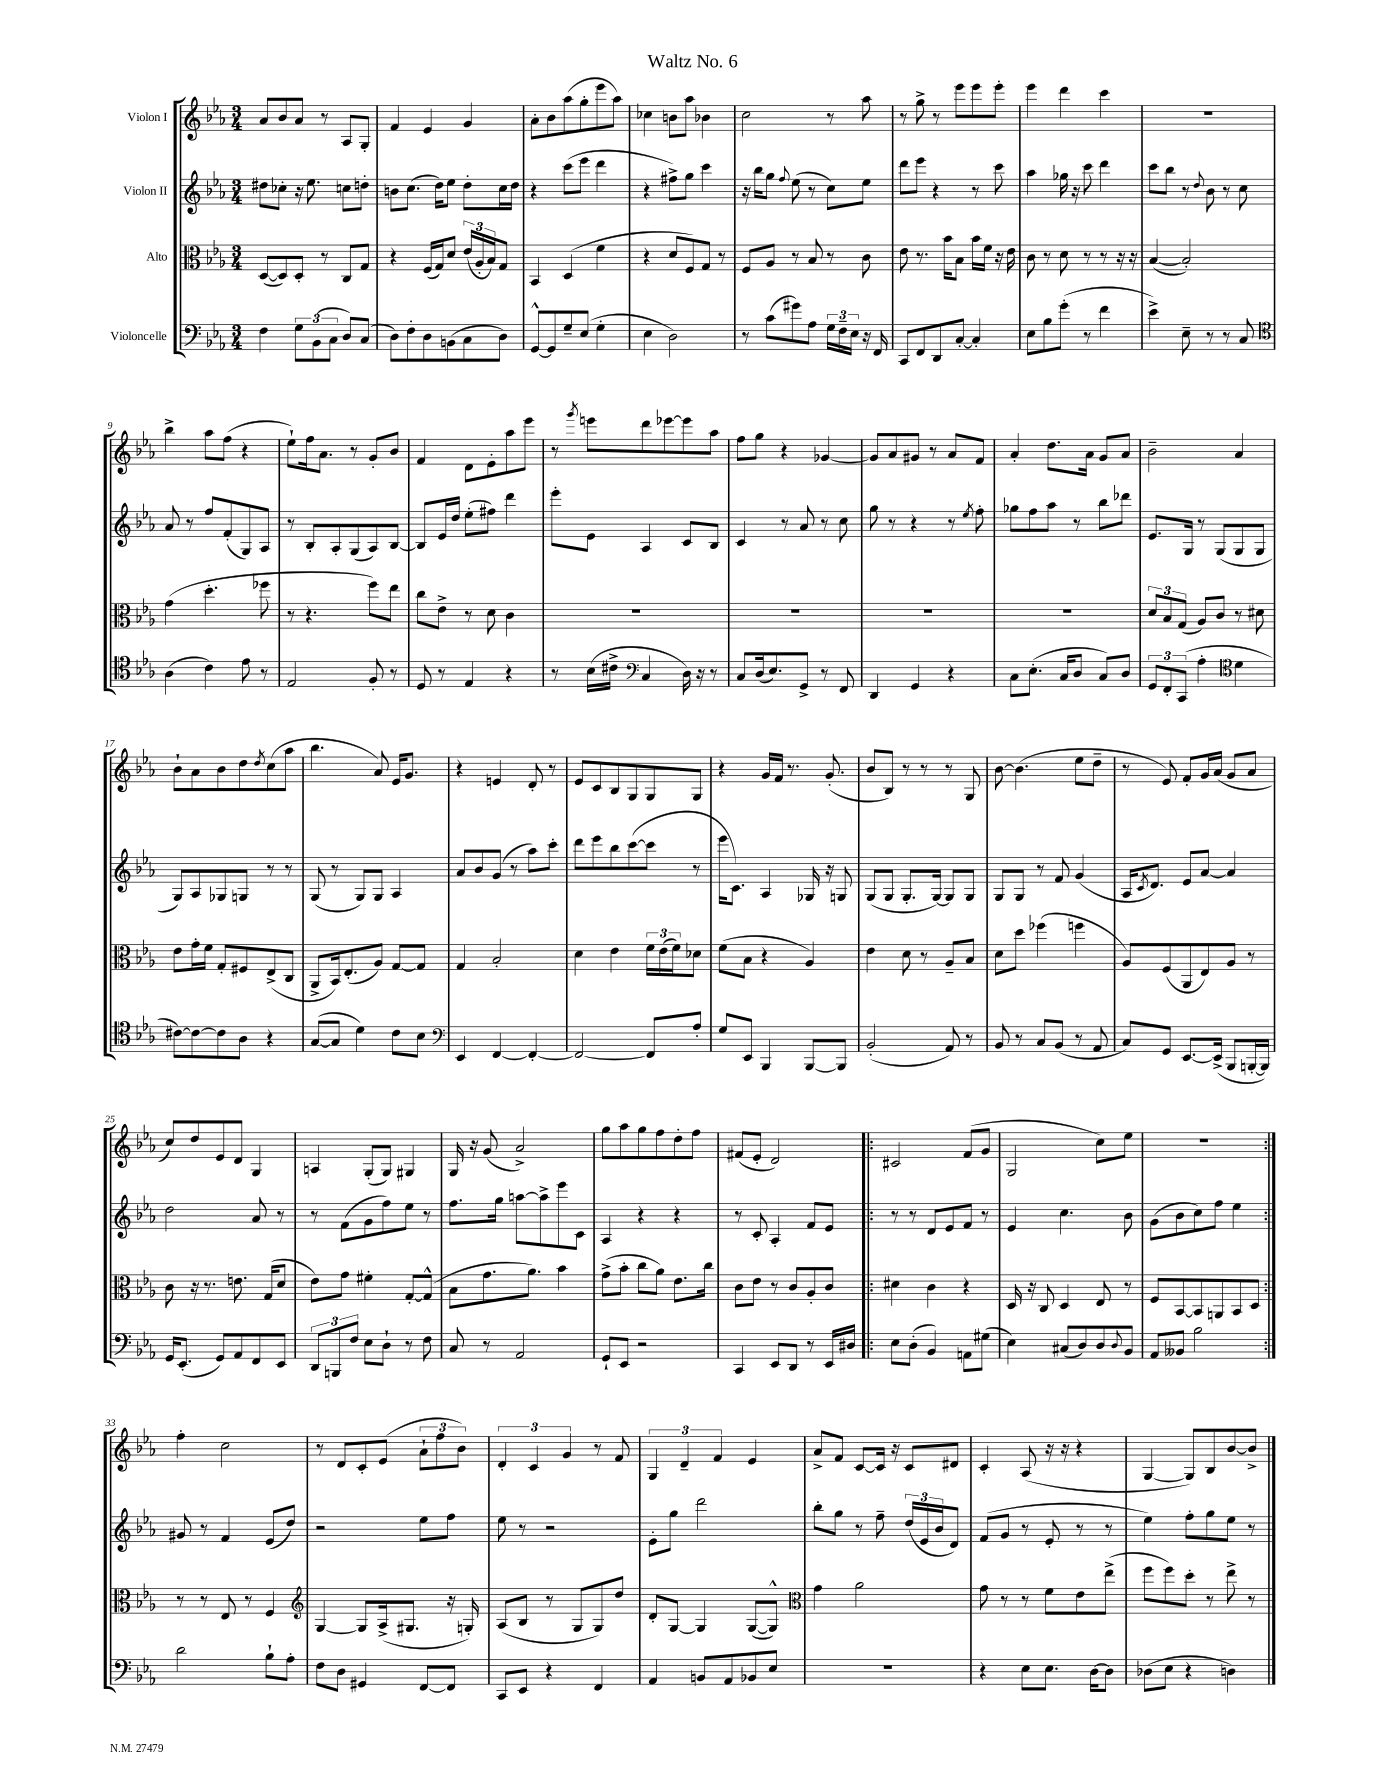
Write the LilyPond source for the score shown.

\header { title = "Waltz No. 6" }
<<
\new StaffGroup <<
\new Staff = "s0" \with { instrumentName = "Violon I" } {
    \clef treble \key ees \major \numericTimeSignature \time 3/4
    aes'8 bes'8 aes'8 r8 aes8 g8-. |
    f'4 ees'4 g'4 |
    aes'8-. bes'8 aes''8( g''8-. ees'''8 aes''8) |
    ces''4 b'8 aes''8 bes'4 |
    c''2 r8 aes''8 |
    r8 g''8-> r8 ees'''8 ees'''8 ees'''8-. |
    ees'''4 d'''4 c'''4 |
    R2. |
    bes''4-> aes''8 f''8( r4 |
    ees''8-!) f''16 aes'8. r8 g'8-. bes'8 |
    f'4 d'8 ees'8-. aes''8 ees'''8 |
    r8 \acciaccatura { g'''8 } e'''8 d'''8 ees'''8~ ees'''8 aes''8 |
    f''8 g''8 r4 ges'4~ |
    ges'8 aes'8 gis'8 r8 aes'8 f'8 |
    aes'4-. d''8. aes'16 g'8 aes'8 |
    bes'2-- aes'4 |
    bes'8-! aes'8 bes'8 d''8 \acciaccatura { d''8 } c''8( aes''8 |
    bes''4. aes'8) ees'16 g'8. |
    r4 e'4 d'8-. r8 |
    ees'8 c'8 bes8 g8 g8 g8 |
    r4 g'16 f'16 r8. g'8.-.( |
    bes'8 bes8) r8 r8 r8 g8 |
    bes'8~ bes'4.( ees''8 d''8-- |
    r8 ees'8) f'8-. g'16 aes'16( g'8 aes'8 |
    c''8) d''8 ees'8 d'8 g4 |
    a4 g8-.( g8) gis4 |
    g16 r16 g'8( aes'2->) |
    g''8 aes''8 g''8 f''8 d''8-. f''8 |
    fis'8( ees'8-. d'2) |
    \repeat volta 2 { cis'2 f'8( g'8 |
    g2 c''8) ees''8 |
    R2. | }
    f''4-. c''2 |
    r8 d'8 c'8-. ees'8( \tuplet 3/2 { aes'8-! f''8 bes'8) } |
    \tuplet 3/2 { d'4-. c'4 g'4 } r8 f'8 |
    \tuplet 3/2 { g4 d'4-- f'4 } ees'4 |
    aes'8-> f'8 c'8~ c'16 r16 c'8 dis'8 |
    c'4-. aes8( r16 r16 r4 |
    g4~ g8) bes8 bes'8~ bes'8-> \bar "|." |
}
\new Staff = "s1" \with { instrumentName = "Violon II" } {
    \clef treble \key ees \major \numericTimeSignature \time 3/4
    dis''8 ces''8-. r16 ees''8. c''8 d''8-. |
    b'8 c''8.( d''16) ees''8 d''8-. c''16 d''16 |
    r4 c'''8( ees'''8 d'''4 |
    r4 fis''8->) g''8 c'''4 |
    r16 bes''16 g''8 \appoggiatura { f''8 } ees''8( r8 c''8) ees''8 |
    d'''8 ees'''8 r4 r8 c'''8 |
    aes''4 ges''16 r16 c'''8 d'''4 |
    c'''8 bes''8 r8 \appoggiatura { d''8 } bes'8 r8 c''8 |
    aes'8 r8 f''8 f'8-.( g8) aes8 |
    r8 bes8-. aes8-. g8( aes8) bes8~ |
    bes8 ees'16 d''16 ees''8-.( fis''8) d'''4 |
    ees'''8-. ees'8 aes4 c'8 bes8 |
    c'4 r8 aes'8 r8 c''8 |
    g''8 r8 r4 r8 \acciaccatura { ees''8 } f''8-. |
    ges''8 f''8 aes''8 r8 bes''8 des'''8 |
    ees'8. g16 r8 g8( g8 g8 |
    g8) aes8 ges8 g8 r8 r8 |
    g8( r8 g8) g8 aes4 |
    aes'8 bes'8 g'8( r8 aes''8) c'''8-. |
    d'''8 ees'''8 bes''8 c'''8~( c'''8 r8 |
    ees'''16 c'8.) aes4 ges16 r16 g8 |
    g8( g8 g8.-. g16~) g8 g8 |
    g8 g8 r8 f'8 g'4( |
    aes16 \acciaccatura { c'8 } d'8.) ees'8 aes'8~ aes'4 |
    d''2 aes'8 r8 |
    r8 f'8( g'8 f''8) ees''8 r8 |
    f''8. g''16 a''8~ a''8-> ees'''8 c'8 |
    aes4 r4 r4 |
    r8 c'8-. aes4-. f'8 ees'8 |
    \repeat volta 2 { r8 r8 d'8 ees'8 f'8 r8 |
    ees'4 c''4. bes'8 |
    g'8( bes'8 c''8) f''8 ees''4 | }
    gis'8 r8 f'4 ees'8( d''8) |
    r2 ees''8 f''8 |
    ees''8 r8 r2 |
    ees'8-. g''8 d'''2 |
    bes''8-. g''8 r8 f''8-- \tuplet 3/2 { d''16( ees'16 bes'16 } d'8) |
    f'8( g'8 r8 ees'8-. r8 r8 |
    ees''4) f''8-. g''8 ees''8 r8 \bar "|." |
}
\new Staff = "s2" \with { instrumentName = "Alto" } {
    \clef alto \key ees \major \numericTimeSignature \time 3/4
    d8~( d8) d8-. r8 c8 g8 |
    r4 f16( g16) d'8 \tuplet 3/2 { ees'16( aes16-. bes16) } g8 |
    bes,4 d4( f'4 |
    r4 d'8 f8) g8 r8 |
    f8 aes8 r8 bes8 r8 c'8 |
    ees'8 r8. bes'16 bes8 bes'16 f'16 r16 ees'16 |
    c'8 r8 d'8 r8 r8 r16 r16 |
    bes4~( bes2-.) |
    g'4( d''4.-. fes''8 |
    r8 r4. f''8) ees''8 |
    c''8 ees'8-> r8 d'8 c'4 |
    R2. |
    R2. |
    R2. |
    R2. |
    \tuplet 3/2 { d'8 bes8 g8( } aes8) c'8 r8 dis'8 |
    ees'8 g'16-. f'16 g8-. fis8 ees8->( c8 |
    aes,8-> bes,16) ees8.-.( aes8) g8~ g8 |
    g4 bes2-. |
    d'4 ees'4 \tuplet 3/2 { f'16 ees'16( f'16) } des'8 |
    f'8( bes8 r4 aes4) |
    ees'4 d'8 r8 aes8-- bes8 |
    d'8 d''8 fes''4( f''4 |
    aes8) f8( aes,8 ees8) aes8 r8 |
    c'8 r16 r8. e'8. g16( d'8 |
    ees'8) g'8 fis'4-. g8~-. g8-^( |
    bes8 g'8. aes'8.) bes'4 |
    g'8->( bes'8-. c''8 aes'8) ees'8. c''16 |
    c'8 ees'8 r8 c'8 aes8-. c'8 |
    \repeat volta 2 { dis'4 c'4 r4 |
    d16 r16 c8 d4 ees8 r8 |
    f8 bes,8~ bes,8 a,8 bes,8 d8 | }
    r8 r8 ees8 r8 f4 |
    \clef treble g4~ g8 aes16->( gis8. r16 g16-.) |
    aes8( bes8 r8 g8 g8) d''8 |
    d'8-. g8~ g4 g8~( g8-^) |
    \clef alto g'4 aes'2 |
    g'8 r8 r8 f'8 ees'8 ees''8->( |
    f''8 f''8) d''8-. r8 ees''8-> r8 \bar "|." |
}
\new Staff = "s3" \with { instrumentName = "Violoncelle" } {
    \clef bass \key ees \major \numericTimeSignature \time 3/4
    f4 \tuplet 3/2 { g8 bes,8( c8 } d8) c8( |
    d8) f8-. d8 b,8( c8 d8) |
    g,8~-^ g,8 g8-- ees8( g4-. |
    ees4 d2) |
    r8 c'8( gis'8) aes8 \tuplet 3/2 { g16 f16-- ees16 } r16 f,16 |
    c,8 f,8 d,8 c8~-. c4-. |
    ees8 bes8 g'8-.( r8 f'4 |
    ees'4->) ees8-- r8 r8 c8 |
    \clef tenor aes4( c'4) ees'8 r8 |
    ees2 f8-. r8 |
    d8 r8 ees4 r4 |
    r8 bes16( cis'16-> \clef bass c4 d16) r16 r8 |
    c8 d16( ees8.) g,8-> r8 f,8 |
    d,4 g,4 r4 |
    c8 ees8.-.( c16 d8 c8) d8 |
    \tuplet 3/2 { g,8 f,8-. c,8( } aes4-. \clef tenor d'4 |
    cis'8~) cis'8~ cis'8 aes8 r4 |
    g8~( g8 d'4) c'8 bes8 |
    \clef bass ees,4 f,4~ f,4~-. |
    f,2~ f,8 aes8-. |
    g8 ees,8 bes,,4 bes,,8~ bes,,8 |
    bes,2-.( aes,8) r8 |
    bes,8 r8 c8 bes,8( r8 aes,8 |
    c8) g,8 ees,8.~ ees,16->( bes,,8 b,,16~-. b,,16) |
    g,16 ees,8.-.( g,8) aes,8 f,8 ees,8 |
    \tuplet 3/2 { d,8 b,,8 f8 } ees8 d8-! r8 f8 |
    c8 r8 aes,2 |
    g,8-! ees,8 r2 |
    c,4 ees,8 d,8 r8 ees,16 dis16 |
    \repeat volta 2 { ees8 d8-.( bes,4) a,8 gis8( |
    ees4) cis8( d8) d8 \appoggiatura { d8 } bes,8 |
    aes,8 beses,8 bes2 | }
    d'2 bes8-! aes8-. |
    f8 d8 gis,4 f,8~ f,8 |
    c,8 ees,8 r4 f,4 |
    aes,4 b,8 aes,8 bes,8 ees8 |
    R2. |
    r4 ees8 ees8. d16~ d8 |
    des8( ees8 r4 d4) \bar "|." |
}
>>
>>
